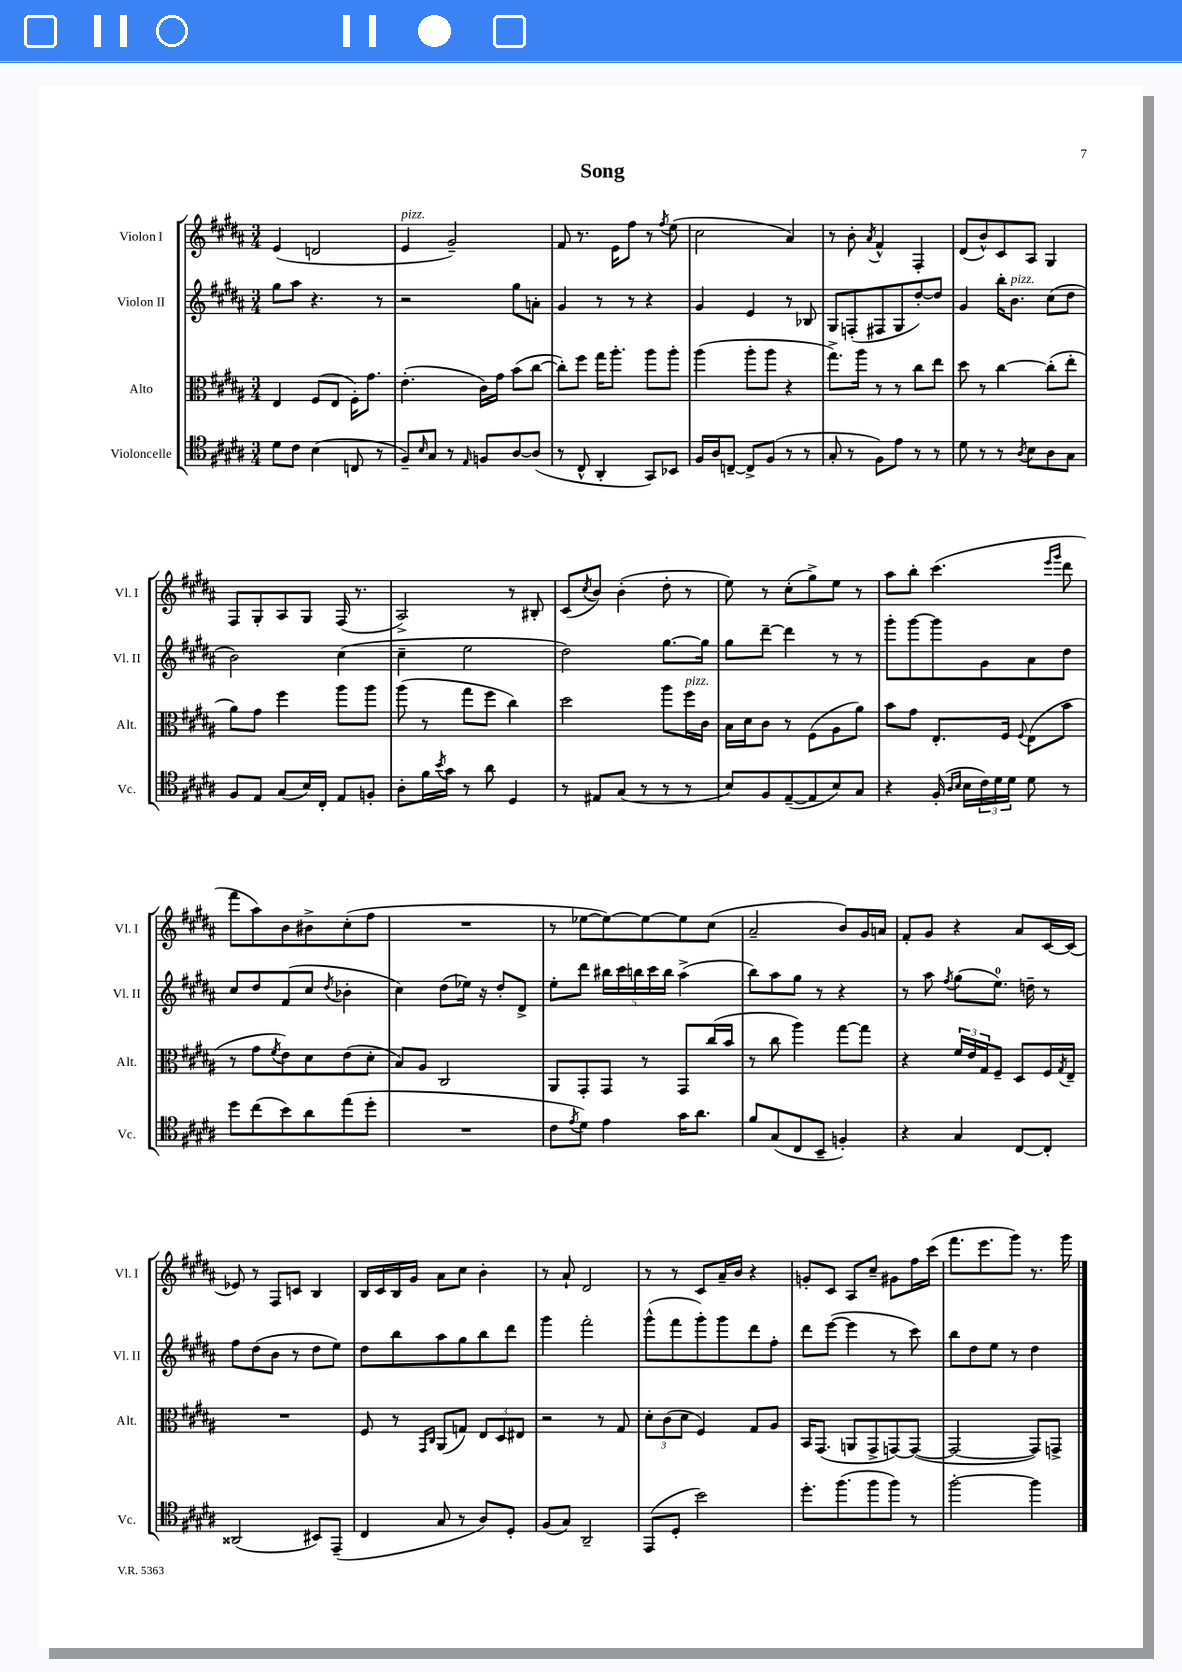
\header { title = "Song" }
<<
\new StaffGroup <<
\new Staff = "s0" \with { instrumentName = "Violon I" shortInstrumentName = "Vl. I" } {
    \clef treble \key b \major \numericTimeSignature \time 3/4
    e'4( d'2 |
    e'4^\markup { \italic "pizz." } gis'2--) |
    fis'8 r8. e'16 fis''8 r8 \acciaccatura { fis''8 } e''8( |
    cis''2 ais'4) |
    r8 b'8-. \acciaccatura { ais'8 } fis'4-^ fis4-. |
    dis'8( b'8-^) cis'8 ais8 gis4 |
    fis8 gis8-. ais8 gis8 fis16( r8. |
    ais2->) r8 bis8-. |
    cis'8( \acciaccatura { cis''8 } b'8) b'4-.( dis''8-. r8 |
    e''8) r8 cis''8-.( gis''8->) e''8 r8 |
    ais''8 b''8-. cis'''4.( \grace { e'''16 gis'''16 } dis'''8 |
    fis'''8 ais''8) b'8 bis'8-> cis''8-.( fis''8 |
    R2. |
    r8 ees''8~ ees''8~) ees''8~ ees''8 cis''8( |
    ais'2-- b'8) gis'16 a'16 |
    fis'8-. gis'8 r4 ais'8 cis'16~ cis'16( |
    ees'8) r8 fis8 c'8 b4 |
    b16 cis'16 b16 gis'16 ais'8 cis''8 b'4-. |
    r8 ais'8-! dis'2 |
    r8 r8 cis'8 ais'16-- b'16 r4 |
    g'8-. cis'8 ais8 cis''8-- gis'8 fis''16 cis'''16( |
    fis'''8. e'''8. gis'''8) r8. gis'''16 \bar "|." |
}
\new Staff = "s1" \with { instrumentName = "Violon II" shortInstrumentName = "Vl. II" } {
    \clef treble \key b \major \numericTimeSignature \time 3/4
    gis''8 ais''8 r4. r8 |
    r2 gis''8 a'8-. |
    gis'4 r8 r8 r4 |
    gis'4 e'4 r8 bes8 |
    gis8 f8-.( fis8 gis8 dis''8~-.) dis''8 |
    gis'4 b''16-. b'8.^\markup { \italic "pizz." } cis''8( dis''8 |
    b'2) cis''4( |
    cis''4-- e''2 |
    dis''2) gis''8.~ gis''16 |
    gis''8 dis'''8~-- dis'''4 r8 r8 |
    gis'''8-. gis'''8~ gis'''8 gis'8 ais'8 dis''8 |
    cis''8 dis''8 fis'8( cis''8 \acciaccatura { dis''8 } bes'4-. |
    cis''4) dis''8( ees''16) r16 dis''8-. dis'8-> |
    e''8-. dis'''8 \tuplet 5/4 { bis''16 cis'''16 b''16 cis'''16 b''16 } ais''4->( |
    b''8) ais''8 gis''8 r8 r4 |
    r8 ais''8 \acciaccatura { fis''8 } gis''8( e''8.-0) d''16-- r8 |
    fis''8 dis''8( b'8 r8 dis''8 e''8) |
    dis''8 b''8 ais''8 gis''8 b''8 dis'''8 |
    gis'''4 fis'''2-. |
    gis'''8-^( fis'''8 gis'''8-.) gis'''8 dis'''8 fis''8-. |
    dis'''8 e'''8~( e'''4 r8 cis'''8) |
    b''8 dis''8 e''8 r8 dis''4 \bar "|." |
}
\new Staff = "s2" \with { instrumentName = "Alto" shortInstrumentName = "Alt." } {
    \clef alto \key b \major \numericTimeSignature \time 3/4
    e4 fis8( e8 fis16-.) gis'8. |
    e'4.-.( cis'16) gis'16 b'8( cis''8~ |
    cis''8-.) fis''8 gis''16 ais''8.-. ais''8 ais''8-. |
    ais''4( ais''8-. ais''8 r4 |
    gis''8.->) ais''16 r8 r8 cis''8 e''8 |
    dis''8 r8 cis''4~ cis''8-.( e''8-. |
    ais'8) gis'8 fis''4 ais''8 ais''8 |
    ais''8( r8 gis''8 fis''8 cis''4) |
    dis''2 ais''8 fis''16^\markup { \italic "pizz." } cis'16 |
    b16 dis'16 cis'8 r8 fis8( ais8 ais'8) |
    b'8 gis'8 e8.-. fis16 \appoggiatura { fis8 } e8( b'8 |
    r8 gis'8 \acciaccatura { fis'8 } e'8) dis'8 e'8( dis'8-. |
    b8) ais8 cis2 |
    ais,8 gis,8-. gis,8 r8 gis,8 cis''16( b'16 |
    r8 cis''8 ais''4) gis''8~ gis''8 |
    r4 \tuplet 3/2 { fis'16 e'16 gis16 } fis8-- dis8 fis16 \acciaccatura { gis8 } e16-- |
    R2. |
    fis8 r8 \grace { gis,16 cis16 } ais,8( g8) \tuplet 3/2 { e8 dis8 eis8 } |
    r2 r8 gis8 |
    \tuplet 3/2 { dis'8-. cis'8( dis'8 } fis4) gis8 ais8 |
    b,16 gis,8.( a,8 gis,8-> g,8~) g,8~( |
    g,2~ g,8) g,8-> \bar "|." |
}
\new Staff = "s3" \with { instrumentName = "Violoncelle" shortInstrumentName = "Vc." } {
    \clef tenor \key b \major \numericTimeSignature \time 3/4
    dis'8 cis'8 b4( c8 r8 |
    fis8--) \grace { b16 } gis8 r8 \grace { e16 } f8 ais8~ ais8( |
    r8 cis8-^ ais,4-. gis,8) bes,8 |
    fis16 ais16 c8~-- c8-> fis8( r8 r8 |
    gis8-. r8 fis8) e'8 r8 r8 |
    dis'8 r8 r8 \acciaccatura { ais8 } b8 ais8 gis8 |
    fis8 e8 gis8( b16) cis16-. e8 f8-. |
    ais8-. fis'16 \acciaccatura { b'8 } gis'16 r8 ais'8 dis4 |
    r8 eis8 gis8( r8 r8 r8 |
    b8) fis8 e8~--( e8 b8) gis8 |
    r4 fis16-.( \grace { ais16 b16 } b16 \tuplet 3/2 { cis'16) dis'16 dis'16 } dis'8 r8 |
    dis''8 cis''8( b'8) ais'8 e''8( dis''8-. |
    R2. |
    cis'8 \acciaccatura { e'8 } dis'8) e'4 gis'16 ais'8. |
    fis'8 gis8( cis8 b,8-- f4-.) |
    r4 gis4 cis8~ cis8-. |
    aisis,2( bis,8) e,8--( |
    cis4 gis8 r8 ais8) dis8-. |
    fis8( gis8) ais,2-- |
    e,8( dis8-. b'2) |
    dis''8.-. fis''8.( fis''8 fis''8) r8 |
    fis''2~-. fis''4 \bar "|." |
}
>>
>>
